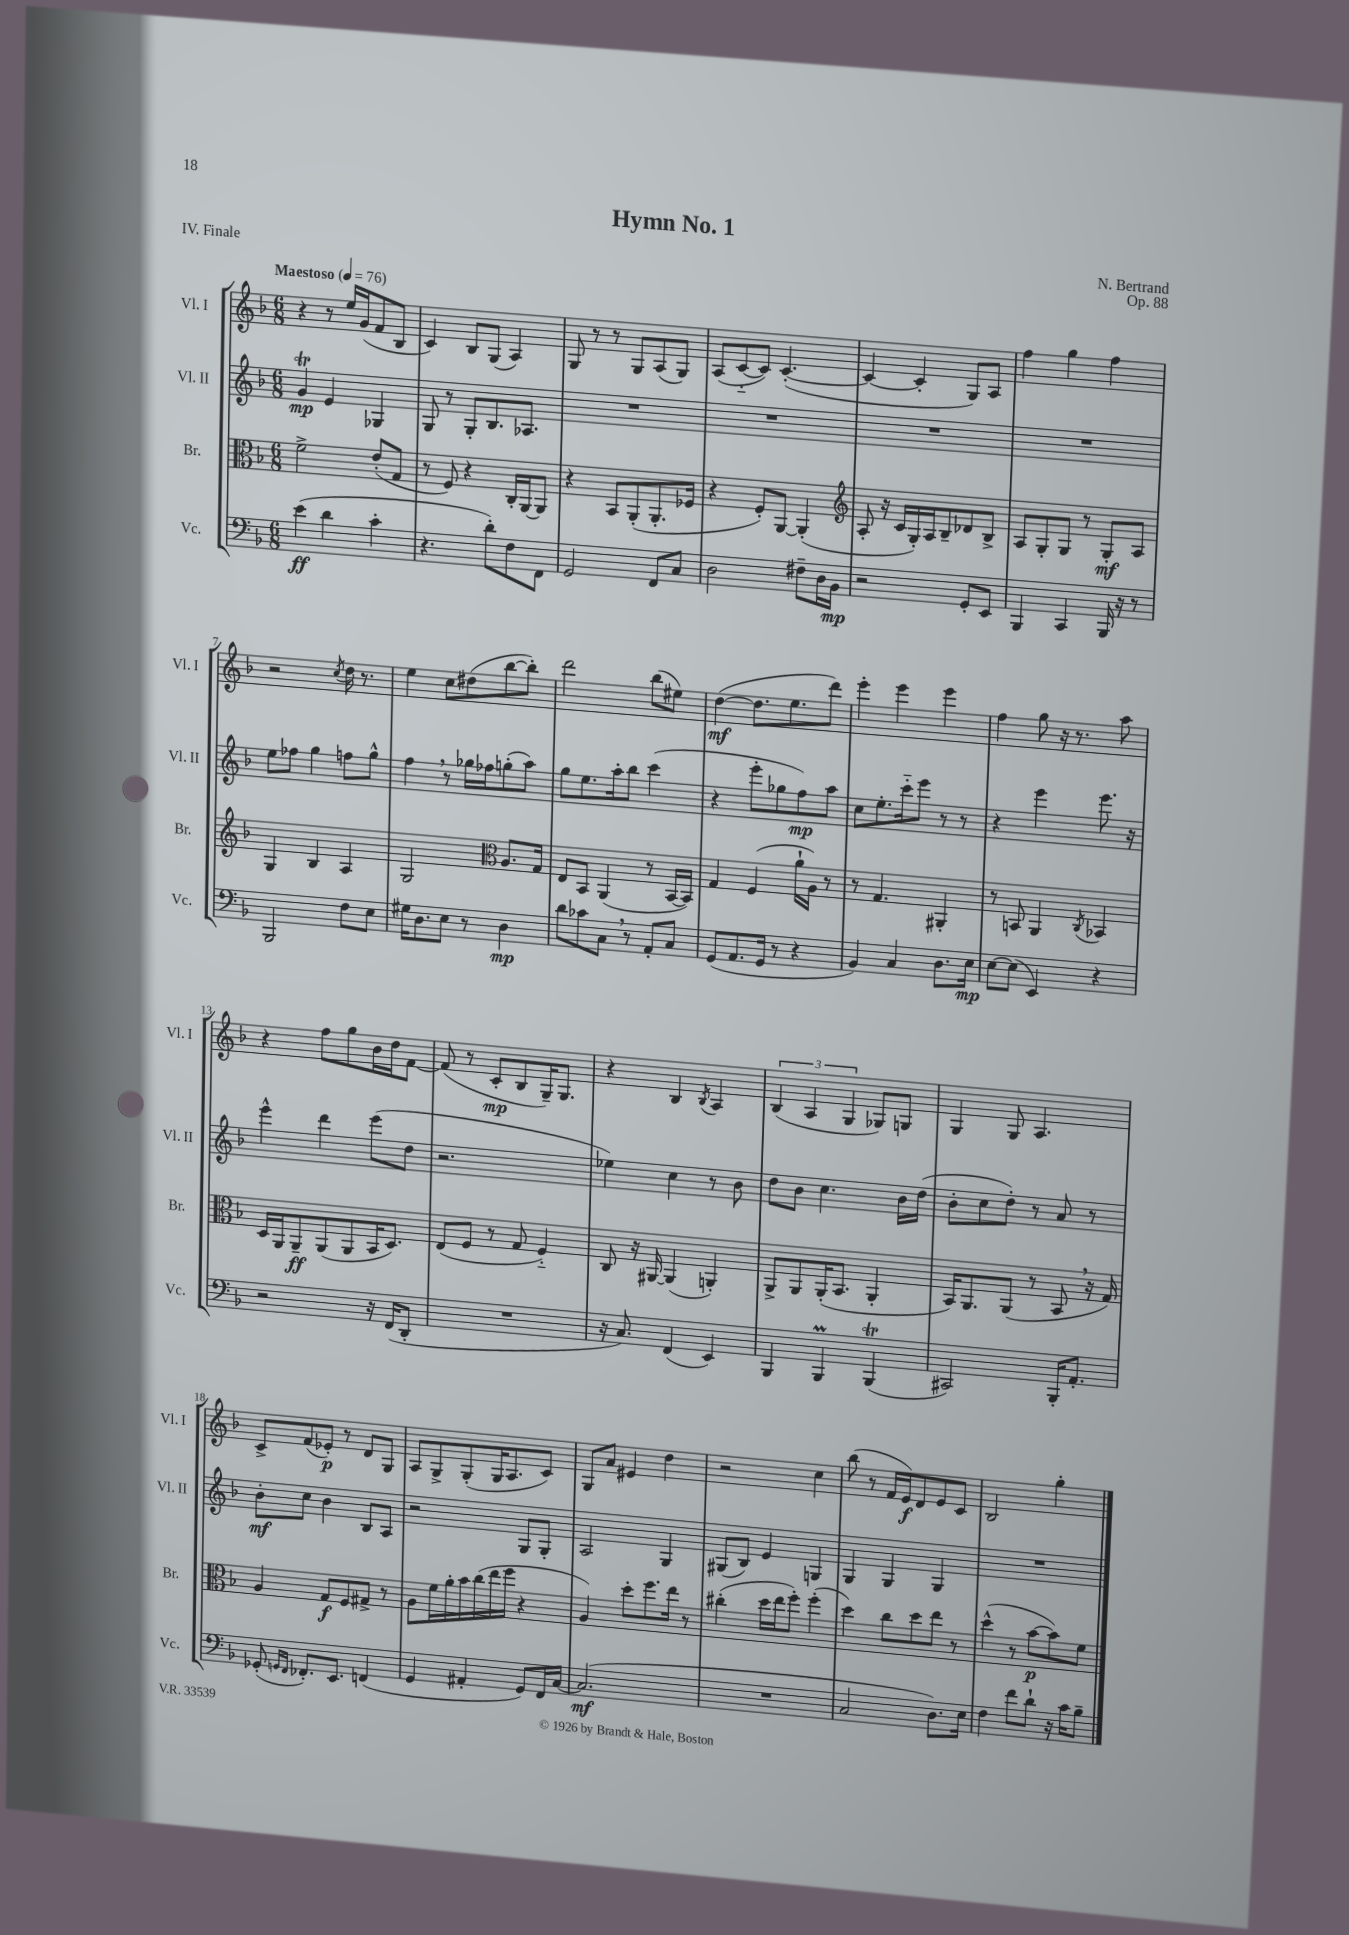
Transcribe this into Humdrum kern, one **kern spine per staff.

**kern	**kern	**kern	**kern
*staff4	*staff3	*staff2	*staff1
*clefF4	*clefC3	*clefG2	*clefG2
*k[b-]	*k[b-]	*k[b-]	*k[b-]
*M6/8	*M6/8	*M6/8	*M6/8
*MM76	*MM76	*MM76	*MM76
(4e\	2f^\	4g/	4r
4d\	.	4e/	8r
.	.	.	16ee/LL
.	.	.	(16g/J
4c'\	(8e'/L	4G-/	8f/
.	8G/J	.	8B-/J
=	=	=	=
4.r	8r	8G/	4c/)
.	8F/)	8r	.
.	4r	8G'/L	8B-/L
8d'\L)	.	8.B-/	(8G/J
8F\	16C'/LL	.	4A/)
.	[16AA/J	8.A-/J	.
8FF\J	8AA/]J	.	.
=	=	=	=
2GG/	4r	2.r	8G/
.	.	.	8r
.	8BB-/L	.	8r
.	(8AA'/	.	8G/L
8FF/L	8.AA'/	.	(8A/
8C/J	.	.	8G/J)
.	16F-/Jk	.	.
=	=	=	=
2D\	4r	2.r	(8A/L
.	.	.	[8c'~/
.	8F'/L)	.	8c/]J)
.	[8AA/J	.	([4.c'/
8F#~\L	(4AA'/]	.	.
16D\L	.	.	.
16BB-\JJ	.	.	.
=	=	=	=
*	*clefG2	*	*
2r	8A'/	2.r	4c/_
.	16r	.	.
.	16c/LL	.	.
.	16G'/)	.	4c'/]
.	16A/J	.	.
.	8B-~/	.	.
8GG'/L	8d-/	.	8G/L)
8EE/J	8B-^/J	.	8A/J
=	=	=	=
4BBB-/	8A/L	2.r	4ff\
.	8G'/	.	.
4CC/	8G/J	.	4gg\
.	8r	.	.
16BBB-/	8G'/L	.	4ff\
16r	.	.	.
8r	8A/J	.	.
=	=	=	=
2BBB-/	4G/	8ee\L	2r
.	.	8ff-\J	.
.	4B-/	4gg\	.
.	.	.	8qcc/
8F\L	4A/	8ff\L	16dd\
.	.	.	8.r
8E\J	.	8gg^^\J	.
=	=	=	=
16G#\LK	2G/	4ff\	4ee\
8.D\	.	.	.
8E\J	.	8r	8cc\L
8r	.	16gg-\LL	(8dd#\
.	.	16ff-\J	.
*	*clefC3	*	*
4D\	8.A/L	(8gg'\	[8bb-\
.	.	8aa\J)	8bb-'\]J)
.	16G/Jk	.	.
=	=	=	=
8d\L	8E/L	8gg\L	2ddd\
8c-\	8BB-/J	8.ee\	.
8C\J	(4AA/	.	.
.	.	16aa'\k	.
8r	.	8bb-\J	.
8AA'/L	8r	(4ccc\	(8bb-\L
8C/J	[16BB-/LL	.	8ee#\J)
.	16BB-/]JJ)	.	.
=	=	=	=
(8GG/L	4G/	4r	([4dd\
8.AA/	.	.	.
.	(4F/	8eee'\L	8.dd\]L
16GG/Jk	.	.	.
8r	.	8gg-\	.
.	.	.	8.ee\
4r	16a`\LL	8ff\)	.
.	16A\JJ)	.	.
.	8r	8aa\J	8ddd\J)
=	=	=	=
4BB-/)	8r	8cc\L	4eee'\
.	4.G/	8.ee'\	.
4C/	.	.	4eee\
.	.	16ccc'~\k	.
.	.	8eee\J	.
8.D\L	4AA#'/	8r	4eee\
.	.	8r	.
16E\Jk	.	.	.
=	=	=	=
[8E\L	8r	4r	4ff\
(8E\]J	8BB/	.	.
4EE/)	4AA/	4eee\	8gg\
.	.	.	16r
.	.	.	8.r
.	8qC/	.	.
4r	4BB-/	8.eee\	.
.	.	.	8aa\
.	.	16r	.
=	=	=	=
2r	16D/LL	4eee^^\	4r
.	16AA/J	.	.
.	8AA~/	.	.
.	(8AA/	4ddd\	8ff\L
.	8AA/	.	8gg\
16r	16BB-/K	(8eee\L	16b-\L
(16FF/LK	8.D/J)	.	16dd\J
8DD'/J	.	8dd\J	[8f\J
=	=	=	=
2.r	(8E/L	2.r	(8f/]
.	8F/J	.	8r
.	8r	.	8c'/L
.	8G/	.	8B-/
.	4F'~/)	.	16G~/K)
.	.	.	8.G/J
=	=	=	=
16r	8C/	4ee-\)	4r
8.C/)	.	.	.
.	16r	.	.
.	[16AA#/	.	.
(4FF/	(4AA#/]	4cc\	4B-/
.	.	.	8qB-/
4EE/)	4AA'/)	8r	4A/
.	.	8b-\	.
=	=	=	=
4BBB-/	8AA^/L	8dd\L	(6B-/
.	8AA/	8b-\J	.
.	.	.	6A/
4BBB-/	(16AA'/K	4.cc\	.
.	8.BB-/J	.	.
.	.	.	6G/
(4BBB-/	4AA'/	.	8G-/L)
.	.	16b-\LL	8G/J
.	.	(16dd\JJ	.
=	=	=	=
2CC#/)	16BB-/LK)	8b-'\L	4G/
.	8.AA/	.	.
.	.	8cc\	.
.	(8AA/J	8dd'\J)	8G/
.	8r	8r	4.A/
16BBB-'/LK	8BB-/	8a/	.
8.AA'/J	.	.	.
.	16r	8r	.
.	16G/)	.	.
=	=	=	=
(8GG-'/	4A/	8b-'\L	8c^/L
16qqGG/LL	.	.	.
16qqFF/JJ	.	.	.
8.FF-'/L)	.	8cc\J	(8f/
.	8G/L	4b-\	8e-'/J)
8.EE/J	.	.	.
.	8F/	.	8r
(4FF/	8G#^/J	8B-/L	8d/L
.	8r	8A/J	8G/J
=	=	=	=
4GG/	8A\L	2r	8A/L
.	16f\L	.	8G^/
.	16a'\	.	.
4AA#'/	16b-\	.	(8G'/
.	(16cc\	.	.
.	16ee\	.	16G/K
.	16ff\JJ	.	8.A/
8GG/L)	4r	8G/L	.
16FF/L	.	8G'/J	8c/J)
[16C/JJ	.	.	.
=	=	=	=
(2.C/]	4A/)	2A/	8G/L
.	.	.	8a/J
.	8dd'\L	.	4e#/
.	8.ff\	.	.
.	.	4G/	4dd\
.	16ee\Jk	.	.
.	8r	.	.
=	=	=	=
2.r	(4cc#'\	(8G#/L	2r
.	.	8B-/J)	.
.	16dd\LL	4e/	.
.	16ee\J	.	.
.	8ff'\J)	.	.
.	(4ff'\	4G/	4cc\
=	=	=	=
2C/	4dd\)	4G/	(8bb-\
.	.	.	8r
.	8cc\L	4G/	16f/LL
.	.	.	16e/J)
.	8dd\	.	8d/
8.D\L)	8ee\J	4G/	8e/
.	8r	.	8c/J
16E\Jk	.	.	.
=	=	=	=
4F\	(4dd^^\	2.r	2B-/
8f\L	8r	.	.
8d`\J	[8b-\L	.	.
16r	8b-\])	.	4gg'\
16c\LK	.	.	.
8B-~\J	8f\J	.	.
==	==	==	==
*-	*-	*-	*-
